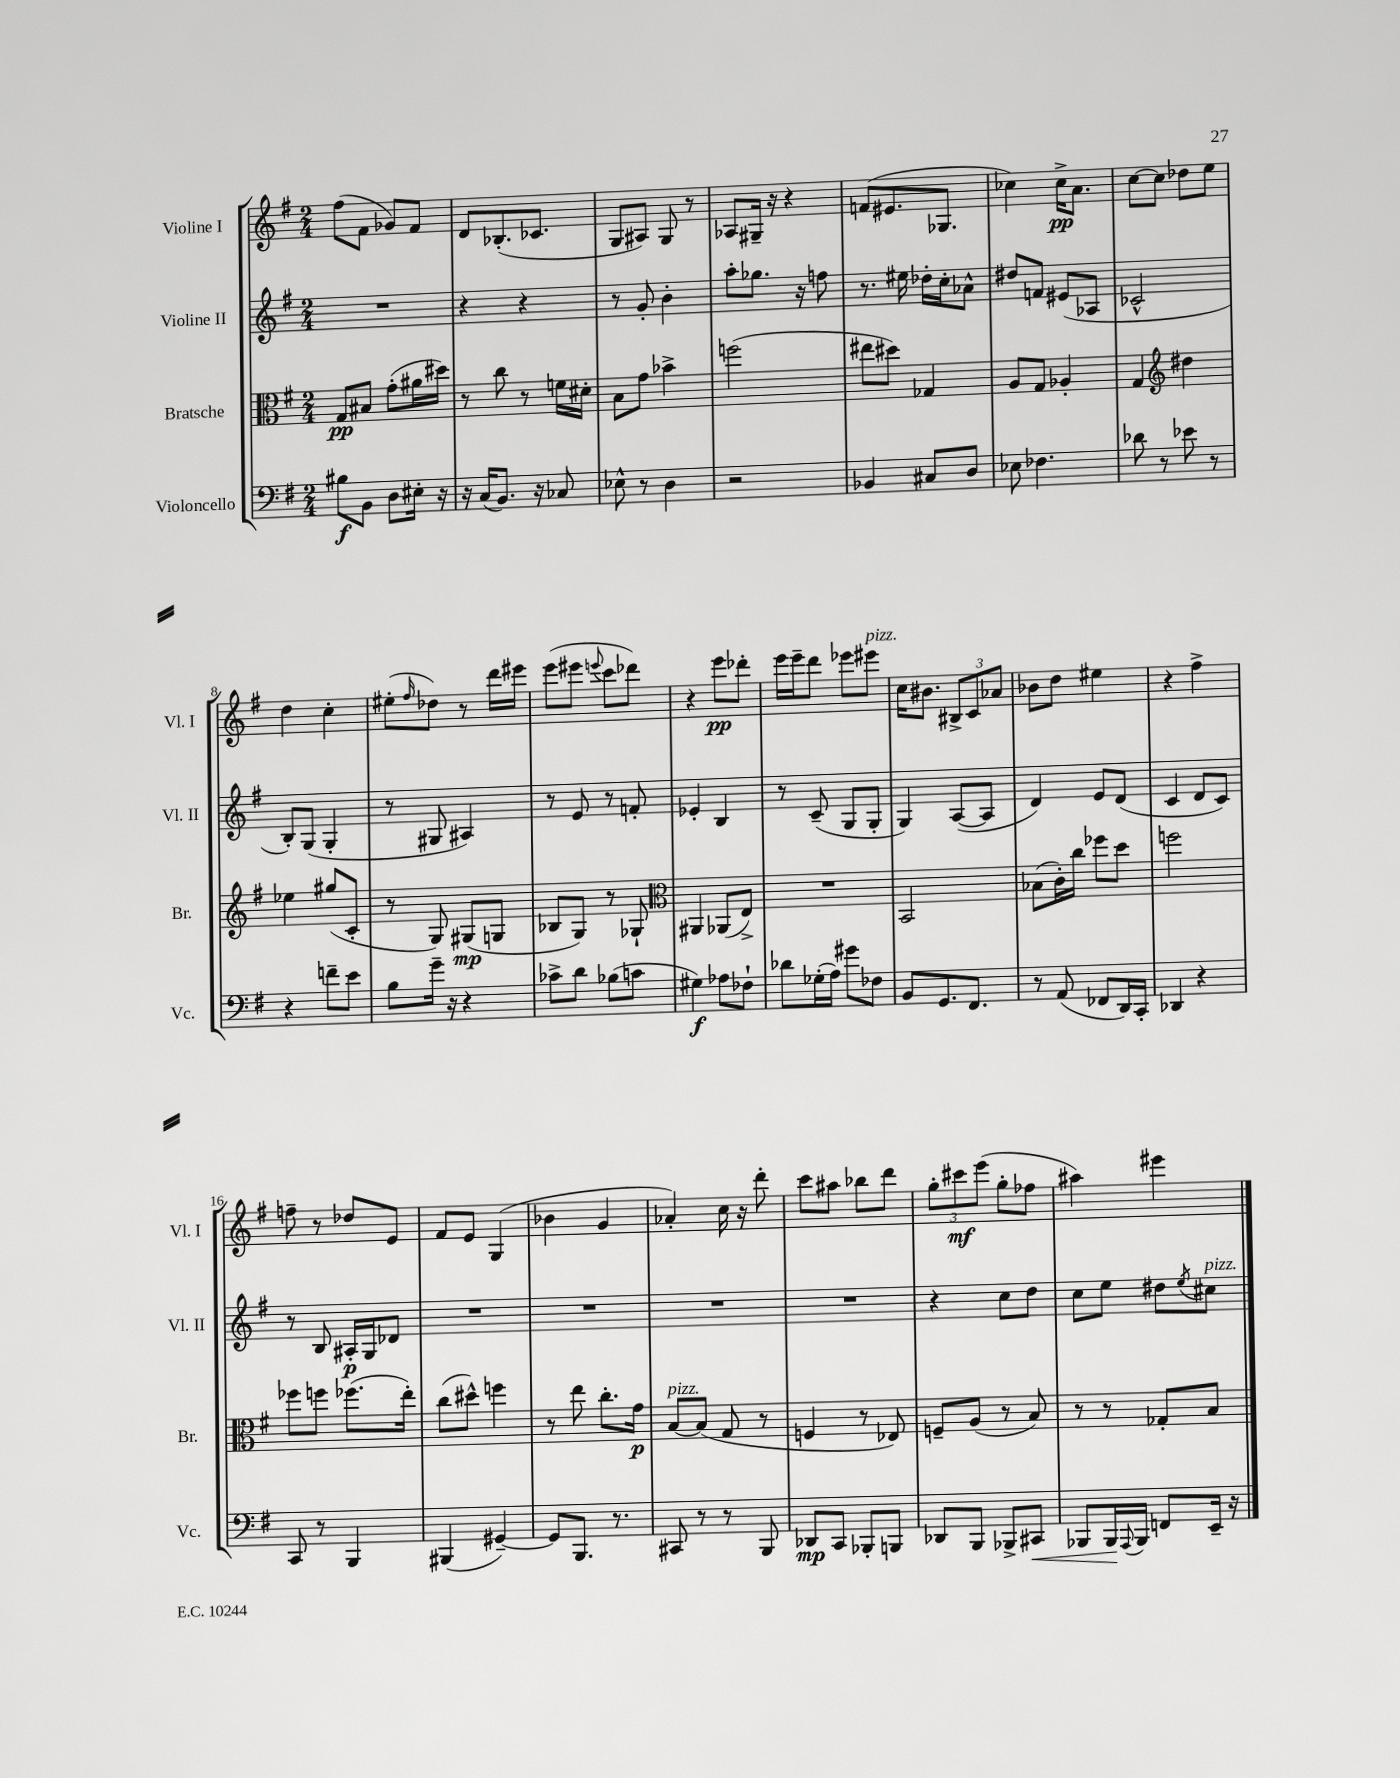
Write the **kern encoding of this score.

**kern	**kern	**kern	**kern
*staff4	*staff3	*staff2	*staff1
*clefF4	*clefC3	*clefG2	*clefG2
*k[f#]	*k[f#]	*k[f#]	*k[f#]
*M2/4	*M2/4	*M2/4	*M2/4
8B#	8G	2r	(8ff#
8BB	8B#	.	8f#
8D	(8g'	.	8g-)
16E#'	16a#	.	8f#
16r	16dd#)	.	.
=	=	=	=
16r	8r	4r	8d
(16C	.	.	.
8.BB)	8cc	.	(8.B-'
.	8r	4r	.
16r	.	.	8.c-
8C-	16f	.	.
.	16d#'	.	.
=	=	=	=
8E-^^	8B	8r	8G
8r	8g	8g'	8A#)
4D	4b-^	4b'	8G
.	.	.	8r
=	=	=	=
2r	(2ff	8aa'	8A-
.	.	8.gg-	16G#~
.	.	.	16r
.	.	.	4r
.	.	16r	.
.	.	8ff	.
=	=	=	=
4BB-	8ee#	8.r	(8f
.	8dd#)	.	8.e#
.	.	16ee#	.
8C#	4G-	16dd-'	.
.	.	16cc'	8.G-
8D	.	8a-^^	.
=	=	=	=
8E-	8A	8dd#	4cc-)
4.F-	8G	8f	.
.	4A-'	(8e#	16cc-^
.	.	.	8.a
.	.	8A-	.
=	=	=	=
8d-	4G	2c-^^	[8cc
8r	.	.	8cc]
*	*clefG2	*	*
8e-	4dd#	.	8dd-
8r	.	.	8ee
=	=	=	=
4r	4ee-	8B')	4dd
.	.	(8G	.
8f~	(8gg#	4G'	4cc'
8e	8c'	.	.
=	=	=	=
8B	8r	8r	(8ee#'
.	.	.	16qqff#
16g~	8G)	8G#	8dd-)
16r	.	.	.
4r	(8G#	4A#)	8r
.	8G	.	16ddd
.	.	.	16eee#
=	=	=	=
8c-^	8B-	8r	(8eee
8d	8G)	8e	8eee#
.	.	.	8qqeee
(8B-	8r	8r	8ccc
8c	8G-`	8f'	8ddd-)
=	=	=	=
*	*clefC3	*	*
4G#)	4AA#	4e-'	4r
8A-	(8AA-	4B	8eee
8F-`	8E^)	.	8ddd-'
=	=	=	=
8d-	2r	8r	16eee
.	.	.	16eee~
(16G-'	.	(8c~	8ddd
16A)	.	.	.
8g#	.	8G	8eee-
8F-	.	8G'	8eee#
=	=	=	=
8BB	2BB	4G)	16cc
.	.	.	8.b#
8.GG	.	.	.
.	.	([8A	12B#^
8.FF#	.	.	.
.	.	.	12c
.	.	8A]	.
.	.	.	12a-
=	=	=	=
8r	(8B-	4d)	8b-
(8AA	16c')	.	8dd
.	16cc	.	.
8FF-	8ff-	8e	4ee#
16DD)	8dd	(8d	.
16CC'	.	.	.
=	=	=	=
4DD-	2ff	4c	4r
4r	.	8d	4ff#^
.	.	8c)	.
=	=	=	=
8CC	8ff-	8r	8ff~
8r	8ff	8B	8r
4BBB	(8.ff-	16A#'	8dd-
.	.	16G	.
.	.	8d-	8e
.	16ee')	.	.
=	=	=	=
(4BBB#	(8cc	2r	8f#
.	8dd#^^)	.	8e
[4GG#~)	4ff	.	(4G
=	=	=	=
8GG#]	8r	2r	4b-
8.BBB	8ee	.	.
.	8.cc'	.	4g
8.r	.	.	.
.	16g	.	.
=	=	=	=
8CC#	[8B	2r	4a-')
8r	(8B]	.	.
8r	8G	.	16cc
.	.	.	16r
8BBB	8r	.	8ddd'
=	=	=	=
8DD-	4F	2r	8ccc
8CC	.	.	8aa#
8BBB-'	8r	.	8bb-
8BBB	8E-)	.	8ddd
=	=	=	=
8DD-	8F~	4r	12gg'
.	.	.	12ccc#
8BBB	(8A	.	.
.	.	.	(12eee
8BBB-^	8r	8cc	8gg'
8CC#	8B)	8dd	8ff-
=	=	=	=
8BBB-	8r	8cc	4aa#)
16BBB-	8r	8ee	.
8qqAAA	.	.	.
16BBB-	.	.	.
8FF	8G-'	8dd#	4eee#
.	.	8qee	.
16EE~	8B	8cc#	.
16r	.	.	.
==	==	==	==
*-	*-	*-	*-
